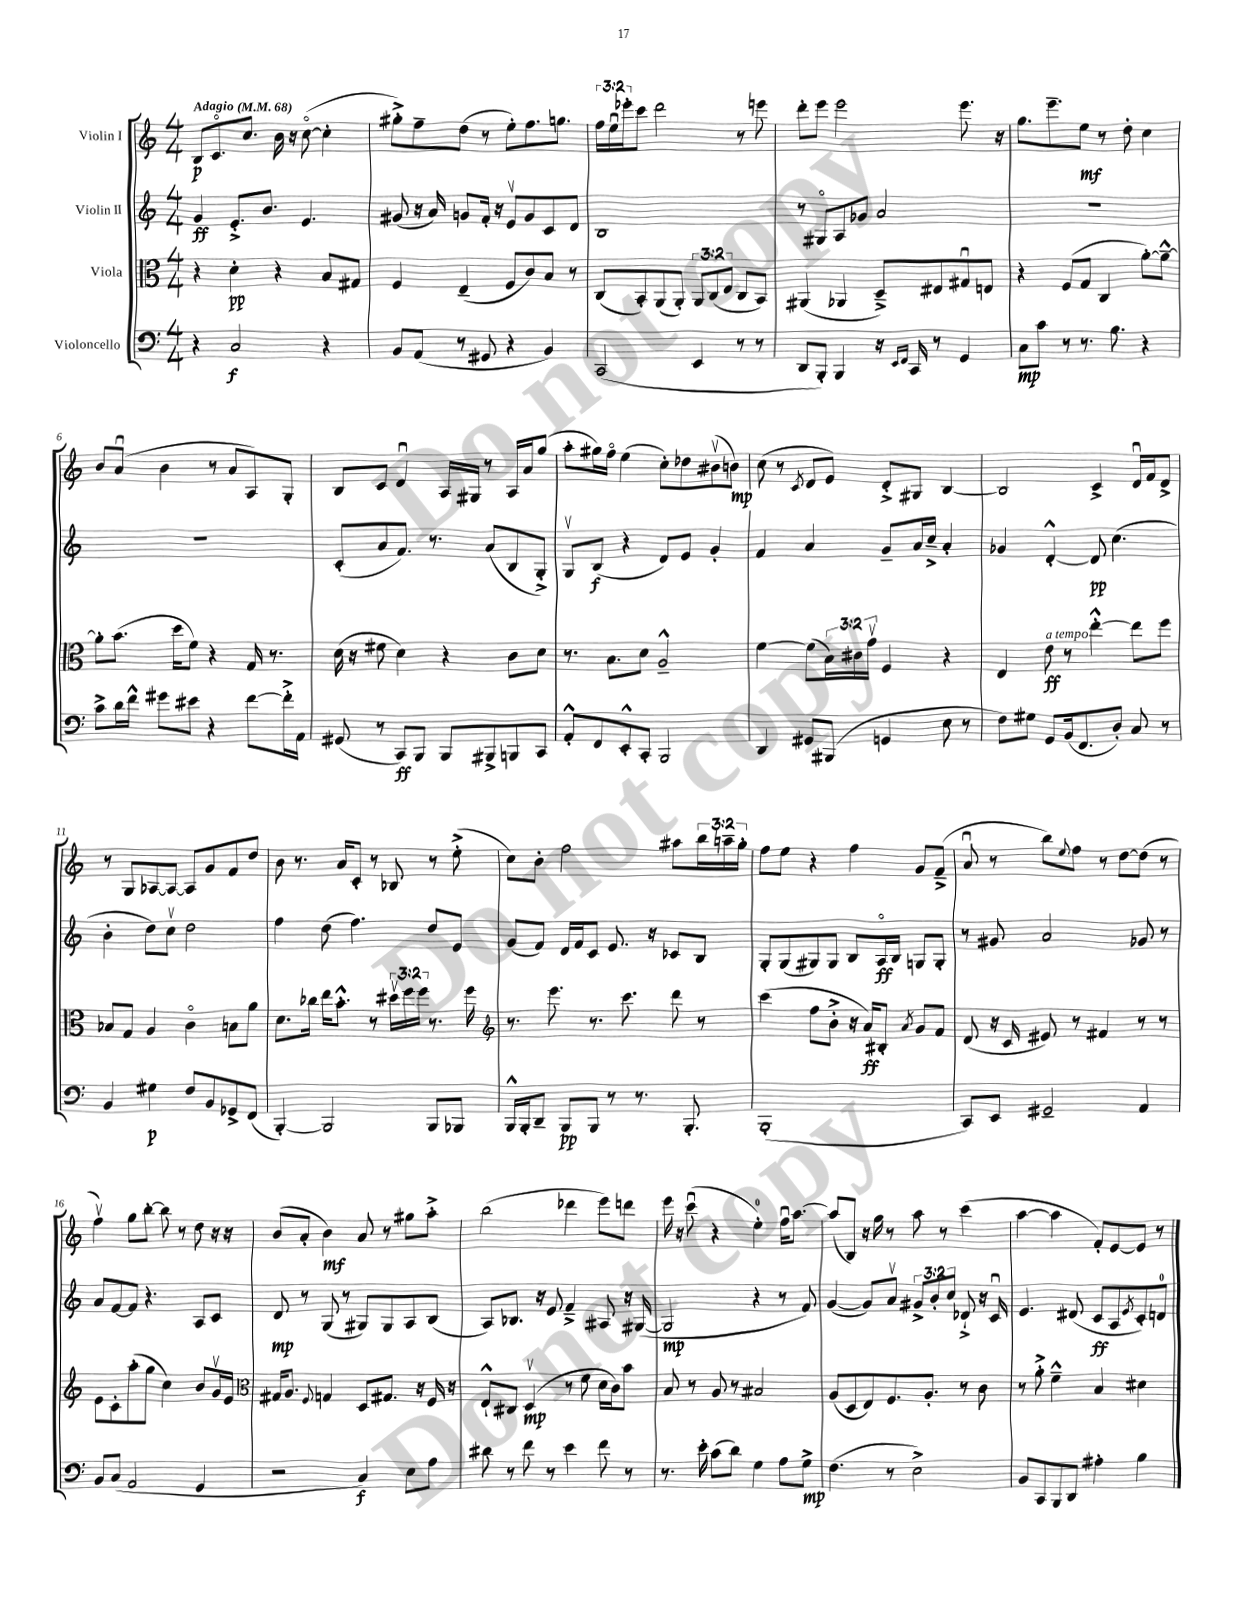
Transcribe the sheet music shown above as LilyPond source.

<<
\new StaffGroup <<
\new Staff = "s0" \with { instrumentName = "Violin I" } {
    \clef treble \key c \major \numericTimeSignature \time 4/4 \override Staff.TupletNumber.text = #tuplet-number::calc-fraction-text \tempo "Adagio" 4 = 68
    b8\p c'8.\flageolet c''8. b'16 r16 c''8~\flageolet( c''4-. |
    gis''8-.->) f''8-- d''8( r8 e''8-.) f''8. g''8. |
    \tuplet 3/2 { f''16 e''16\downbow ees'''16-. } c'''8 d'''2 r8 e'''8 |
    d'''8-. e'''8 e'''2 e'''8. r16 |
    g''8. e'''8.-- e''8\mf r8 d''8-. c''4 |
    b'8 a'8\downbow( b'4 r8 a'8 a8) g8-. |
    b8 c'8 d'4\downbow a16 gis16 r8 a16 a'16 g''8( |
    a''8-. gis''16) f''16\flageolet e''4( c''8-.) des''8 bis'8\upbow( b'8\mp) |
    c''8( r8 \acciaccatura { c'8 } d'8 e'8) d'8-.-> gis8 b4~ |
    b2 c'4-> d'16\downbow f'16 d'8-> |
    r8 g8 aes8~ aes8~ aes8 g'8 f'8 d''8 |
    b'8 r8. a'16 c'8-. r8 bes8 r8 e''8-.->( |
    c''8) b'8-. f''2 ais''8 \tuplet 3/2 { b''16 a''16-- g''16-. } |
    f''8 e''8 r4 f''4 g'8 f'8--->( |
    a'8\downbow r8 b''8) \appoggiatura { e''8 } f''8 r8 d''8~ d''8( r8 |
    f''4\upbow) g''8 b''8~-. b''8 r8 d''8 r16 r16 |
    b'8( a'8-. b'4\mf) a'8 r8 gis''8 a''8-.-> |
    b''2( des'''4 e'''8) d'''8 |
    e'''16 r16 c'''8\downbow( r4 e''4-0-.) f''16\downbow a''8.~ |
    a''8( b8) r16 g''16 r8 a''8 r8 c'''4( |
    a''4~ a''4 f'8-.) e'8~ e'8 r8 \bar "|." |
}
\new Staff = "s1" \with { instrumentName = "Violin II" } {
    \clef treble \key c \major \numericTimeSignature \time 4/4 \override Staff.TupletNumber.text = #tuplet-number::calc-fraction-text
    g'4\ff e'8.-.-> b'8. e'4. |
    gis'8( r16 a'16) g'8 f'16-. r16 e'8\upbow g'8 c'8 d'8 |
    b1 |
    r8 gis8\flageolet a8 ges'8 a'2 |
    R1 |
    R1 |
    c'8-.( a'8 f'8.) r8. a'8( b8 g8-.->) |
    g8\upbow b8\f( r4 d'8) e'8 g'4-. |
    f'4 a'4 g'8-- a'16 c''16---> a'4-. |
    ges'4 d'4~-.-^ d'8\pp c''4.( |
    b'4-. d''8) c''8\upbow d''2 |
    f''4 d''8( f''4.) d''8 e'8 |
    g'8( f'8) d'16 f'16 c'8 e'8. r16 ces'8 b8 |
    g8-. g8( gis8) gis8 b8 a16\flageolet\ff b16 g8 g8-. |
    r8 gis'8 a'2 ges'8 r8 |
    a'8 f'8~ f'8 r4. a8 c'8 |
    d'8\mp r8 g8( r8 gis8) gis8 a8 b8( |
    a8) bes8. r16 e'8 f'4---> ais8 r16 gis16~( |
    gis2\mp r4 r8 f'8) |
    g'4~( g'8) a'8\upbow \tuplet 3/2 { gis'8-> b'8-. c''8 } des'8-!-> r16 c'16\downbow |
    e'4. dis'8( c'8\ff a8 \acciaccatura { e'8 } c'8-.) d'8-0 \bar "|." |
}
\new Staff = "s2" \with { instrumentName = "Viola" } {
    \clef alto \key c \major \numericTimeSignature \time 4/4 \override Staff.TupletNumber.text = #tuplet-number::calc-fraction-text
    r4 d'4-.\pp r4 b8 gis8 |
    f4 e4--( f8 c'8) b8 r8 |
    c8( b,8-.) a,8( a,8-.) \tuplet 3/2 { a,8 c8( e8 } c8 b,8) |
    ais,4( aes,4 d8--->) eis8 gis8\downbow e8 |
    r4 f8( g8 c4 a'8~-.) a'8~---^ |
    a'8-. b'8.( d''16 f'8) r4 g16 r8. |
    d'16( r16 fis'8 d'4) r4 c'8 d'8 |
    r8. b8. d'8 a2---^ |
    f'4~ f'8( \tuplet 3/2 { b16) cis'16 g'16\upbow } f4 r4 |
    e4 e'8\ff^\markup { \italic "a tempo" } r8 e''4~-.-^ e''8 f''8 |
    bes8 g8 a4 c'4\flageolet b8 a'8 |
    d'8. ces''16 e''16 b'8.-.-^ r8 \tuplet 3/2 { dis''16\upbow f''16 f''16 } r8. f''16 |
    \clef treble r8. e'''8. r8. c'''8. d'''8 r8 |
    c'''4( f''8 b'8-.-> r16 a'16\ff) bis8-. \acciaccatura { a'8 } g'8 f'8 |
    d'8( r16 c'16 eis'8) r8 fis'4 r8 r8 |
    e'8 c'8-. a''8-.( g''8 c''4) b'8 g'16\upbow e'16 |
    \clef alto gis16 a8. \appoggiatura { f8 } g4 d8 gis8. r16 f16 r16 |
    e8-!-^ cis8 d4\upbow\mp( r8 f'8 d'16 c'16) b'8 |
    b8 r8 a8 r8 bis2 |
    a8( d8 e8) f8. a8.-. r8 c'8 |
    r8 a'8-.-> f'4---^ b4 dis'4 \bar "|." |
}
\new Staff = "s3" \with { instrumentName = "Violoncello" } {
    \clef bass \key c \major \numericTimeSignature \time 4/4
    r4 c2\f r4 |
    b,8 a,8( r8 gis,8 r4 b,4) |
    c,2( e,4 r8 r8 |
    d,8 b,,8-.) b,,4 r16 \grace { e,16 f,16 } c,16 r8 g,4 |
    c8\mp c'8 r8 r8. b8. r4 |
    c'8-> d'16 f'16-^ gis'8 eis'8 r4 f'8~ f'16-.-> a,16 |
    gis,8( r8 c,8\ff) b,,8 b,,8 bis,,8-> b,,8 c,8 |
    a,8-.-^ f,8 e,8-.-^ c,8-. b,,2 |
    d,4 gis,8 bis,,8( g,4 e8 r8 |
    f8) gis8 g,8 b,16( f,8. d8-.) c8 r8 |
    b,4 gis4\p f8 b,8 ges,8-> f,8( |
    b,,4~-.) b,,2 b,,8 bes,,8 |
    b,,16-^ b,,16-. d,8-- b,,8\pp b,,8 r8 r8. b,,8.-. |
    b,,1-.( |
    c,8) e,8 gis,2-- a,4 |
    b,8 c8( a,2 g,4 |
    r2 c4\f) e8 a8 |
    dis'8 r8 f'8 r8 e'4 f'8 r8 |
    r8. e'16-. c'8( d'8) g4 a8 g8->\mp |
    f4.( r8 e2->) |
    b,8 c,8 b,,8 d,8 ais4-. b4 \bar "|." |
}
>>
>>
